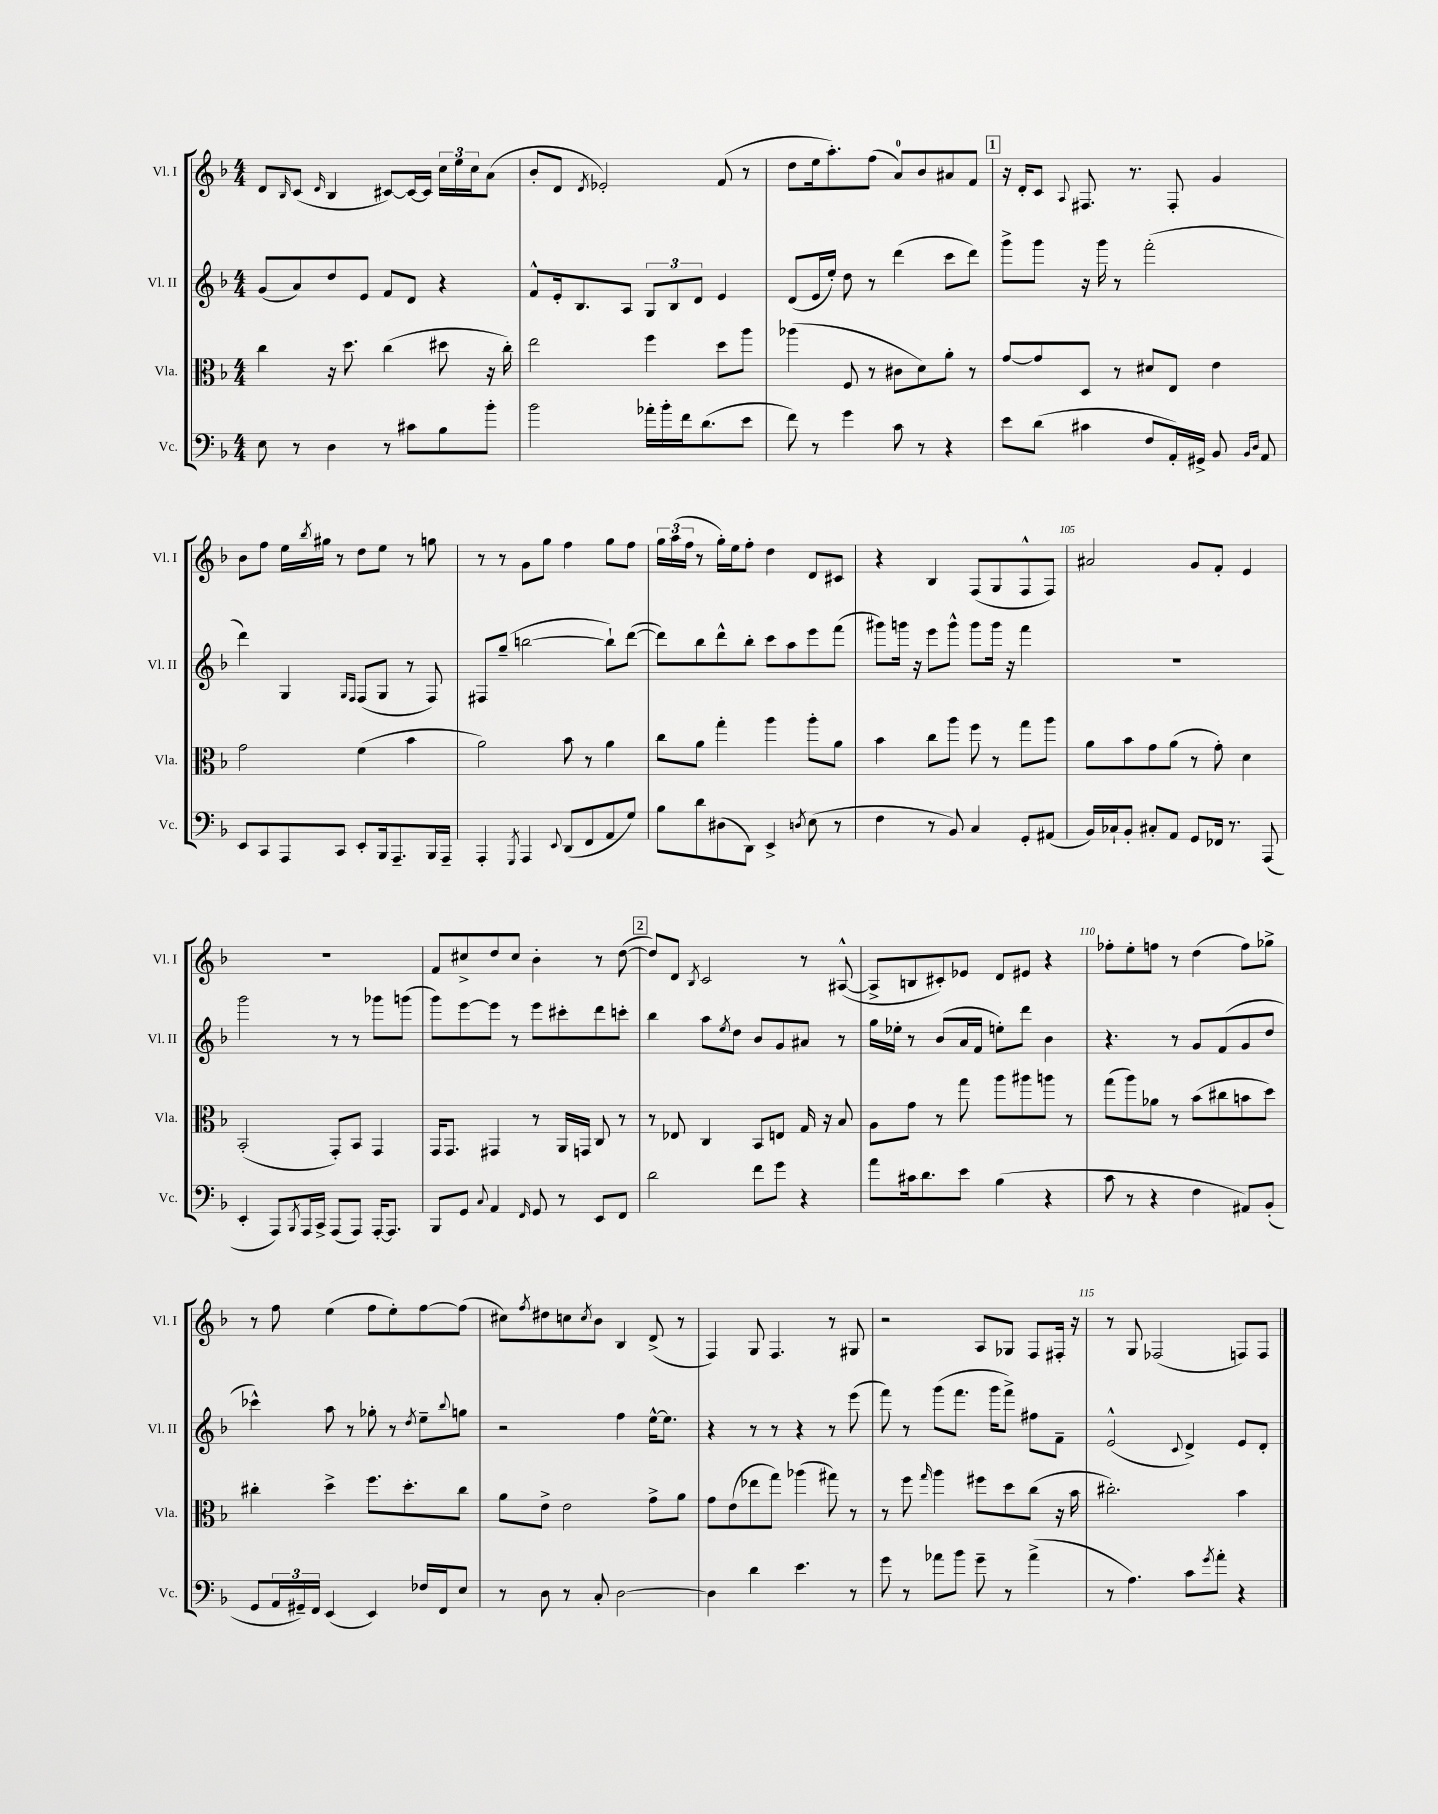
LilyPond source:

<<
\new StaffGroup <<
\new Staff = "s0" \with { instrumentName = "Vl. I" shortInstrumentName = "Vl. I" } {
    \clef treble \key f \major \numericTimeSignature \time 4/4
    d'8 \grace { bes16 } c'8( \grace { d'16 } bes4 cis'8~) cis'16~ cis'16 \tuplet 3/2 { c''16 e''16 c''16 } a'8( |
    bes'8-. d'8 \acciaccatura { d'8 } ees'2-.) f'8( r8 |
    d''8 e''16 a''8.-.) f''8( a'8-0) bes'8 ais'8 f'8 |
    \mark \markup { \box "1" } r16 d'16-. c'8 \appoggiatura { a8 } fis8. r8. fis8-. g'4 |
    bes'8 f''8 e''16 \acciaccatura { bes''8 } gis''16 r8 d''8 e''8 r8 g''8 |
    r8 r8 g'8 g''8 f''4 g''8 f''8 |
    \tuplet 3/2 { g''16 a''16( f''16 } r8 g''16-.) e''16 f''8-. d''4 d'8 cis'8 |
    r4 bes4 f8( g8 f8-^ f8) |
    ais'2 g'8 f'8-. e'4 |
    R1 |
    f'8 cis''8-> d''8 cis''8 bes'4-. r8 d''8~( |
    \mark \markup { \box "2" } d''8) d'8 \acciaccatura { bes8 } c'2 r8 ais8~-^( |
    ais8-> b8 cis'8-.) ees'8 d'8 eis'8 r4 |
    fes''8-. e''8-. f''8 r8 d''4( f''8) ges''8-> |
    r8 f''8 e''4( f''8 e''8-.) f''8~ f''8( |
    cis''8) \acciaccatura { f''8 } dis''8 c''8 \acciaccatura { c''8 } bes'8 bes4 d'8->( r8 |
    f4) g8 f4. r8 gis8 |
    r2 a8 ges8 f8 fis16-. r16 |
    r8 g8 fes2( f8) f8 \bar "|." |
}
\new Staff = "s1" \with { instrumentName = "Vl. II" shortInstrumentName = "Vl. II" } {
    \clef treble \key f \major \numericTimeSignature \time 4/4
    g'8( a'8) d''8 e'8 f'8 d'8 r4 |
    f'8-^ e'16-. bes8. a8 \tuplet 3/2 { g8 bes8 d'8 } e'4 |
    d'8( e'16 e''16-.) d''8 r8 d'''4( c'''8 d'''8) |
    \mark \markup { \box "1" } g'''8-> g'''8 r16 g'''16 r8 f'''2-.( |
    d'''4) g4 \grace { g16 f16 } f8( g8 r8 f8) |
    fis8 g''8--( b''2~ b''8-!) d'''8~( |
    d'''8) bes''8 d'''8-^ bes''8-. c'''8 a''8 e'''8 f'''8( |
    gis'''8) g'''16 r16 e'''8 g'''8-^ g'''8 g'''16 r16 f'''4 |
    R1 |
    g'''2 r8 r8 ges'''8 g'''8( |
    g'''8) e'''8~ e'''8 r8 e'''8 cis'''8-. d'''8 c'''8-. |
    \mark \markup { \box "2" } bes''4 a''8 \acciaccatura { e''8 } d''8 bes'8 g'8 ais'8 r8 |
    g''16 ees''16-. r8 bes'8( a'16 f'16 e''8-.) d'''8 bes'4 |
    r4. r8 g'8 f'8( g'8 d''8 |
    ces'''4-^) a''8 r8 ges''8-. r8 \acciaccatura { d''8 } e''8-- \appoggiatura { bes''8 } g''8 |
    r2 f''4 e''16~-^ e''8. |
    r4 r8 r8 r4 r8 e'''8( |
    f'''8) r8 g'''8( f'''8. g'''16 f'''8->) fis''8 f'8-- |
    e'2-^( \appoggiatura { c'8 } d'4->) e'8 d'8-. \bar "|." |
}
\new Staff = "s2" \with { instrumentName = "Vla." shortInstrumentName = "Vla." } {
    \clef alto \key f \major \numericTimeSignature \time 4/4
    c''4 r16 d''8. c''4( dis''8 r16 c''16-.) |
    e''2 f''4 d''8 a''8 |
    aes''4( f8 r8 cis'8 d'8) a'8-. r8 |
    \mark \markup { \box "1" } g'8~ g'8 d8 r8 dis'8 e8 e'4 |
    g'2 f'4( bes'4 |
    a'2) bes'8 r8 a'4 |
    c''8 a'8 g''4-. a''4 a''8-. a'8 |
    bes'4 c''8 a''8 f''8 r8 g''8 a''8 |
    a'8 bes'8 g'8 a'8( r8 g'8-.) d'4 |
    bes,2-.( g,8-.) bes,8 g,4 |
    g,16 g,8. gis,4 r8 a,16 g,16 c8 r8 |
    \mark \markup { \box "2" } r8 ees8 c4 bes,8 e8 g16 r16 bes8 |
    a8 g'8 r8 g''8 a''8 ais''8 a''8 r8 |
    g''8( a''8) aes'8 r8 bes'8( cis''8 b'8 d''8) |
    cis''4-. d''4-> f''8. d''8.-. cis''8 |
    a'8 e'8-> e'2 g'8-> a'8 |
    g'8 e'8( ees''8 g''8) aes''4( gis''8) r8 |
    r8 f''8 \grace { g''16 } a''4 fis''8 d''8 c''8( r16 bes'16 |
    cis''2.-.) bes'4 \bar "|." |
}
\new Staff = "s3" \with { instrumentName = "Vc." shortInstrumentName = "Vc." } {
    \clef bass \key f \major \numericTimeSignature \time 4/4
    e8 r8 d4 r8 cis'8 bes8 bes'8-. |
    bes'2 aes'16-. bes'16-. f'16 d'8.( e'8 |
    f'8) r8 g'4 c'8 r8 r4 |
    \mark \markup { \box "1" } e'8 d'8( cis'4 f8 a,16-.) gis,16-> bes,8 \grace { bes,16 d16 } a,8 |
    e,8 c,8 a,,8 c,8 e,8-. bes,,16 a,,8.-- bes,,16 a,,16-- |
    a,,4-. \acciaccatura { g,,8 } a,,4 \appoggiatura { e,8 } d,8( f,8 a,8 g8) |
    bes8 d'8 dis8( d,8) e,4-> \acciaccatura { d8 } e8( r8 |
    f4 r8 bes,8) c4 g,8-. ais,8( |
    bes,16) ces16-! bes,8-. cis8-. a,8 g,8 fes,16 r8. a,,8( |
    e,4-. a,,8) \acciaccatura { bes,,8 } a,,16 c,16-> a,,8( a,,8) a,,16~-. a,,8. |
    bes,,8 g,8 \appoggiatura { c8 } a,4 \grace { f,16 } g,8 r8 e,8 f,8 |
    \mark \markup { \box "2" } d'2 f'8 g'8 r4 |
    a'8 cis'16 d'8. e'8 bes4( r4 |
    c'8 r8 r4 f4 ais,8) bes,8-.( |
    g,8 \tuplet 3/2 { a,16 gis,16--) f,16 } e,4( e,4) fes16 f,16 e8 |
    r8 d8 r8 c8-. d2~ |
    d4 d'4 e'4. r8 |
    g'8 r8 aes'8 bes'8 g'8-- r8 aes'4->( |
    r8 a4.) c'8 \acciaccatura { g'8 } a'8-. r4 \bar "|." |
}
>>
>>
\layout { \context { \Score currentBarNumber = #97 \override BarNumber.break-visibility = ##(#f #t #t) barNumberVisibility = #(every-nth-bar-number-visible 5) } }
